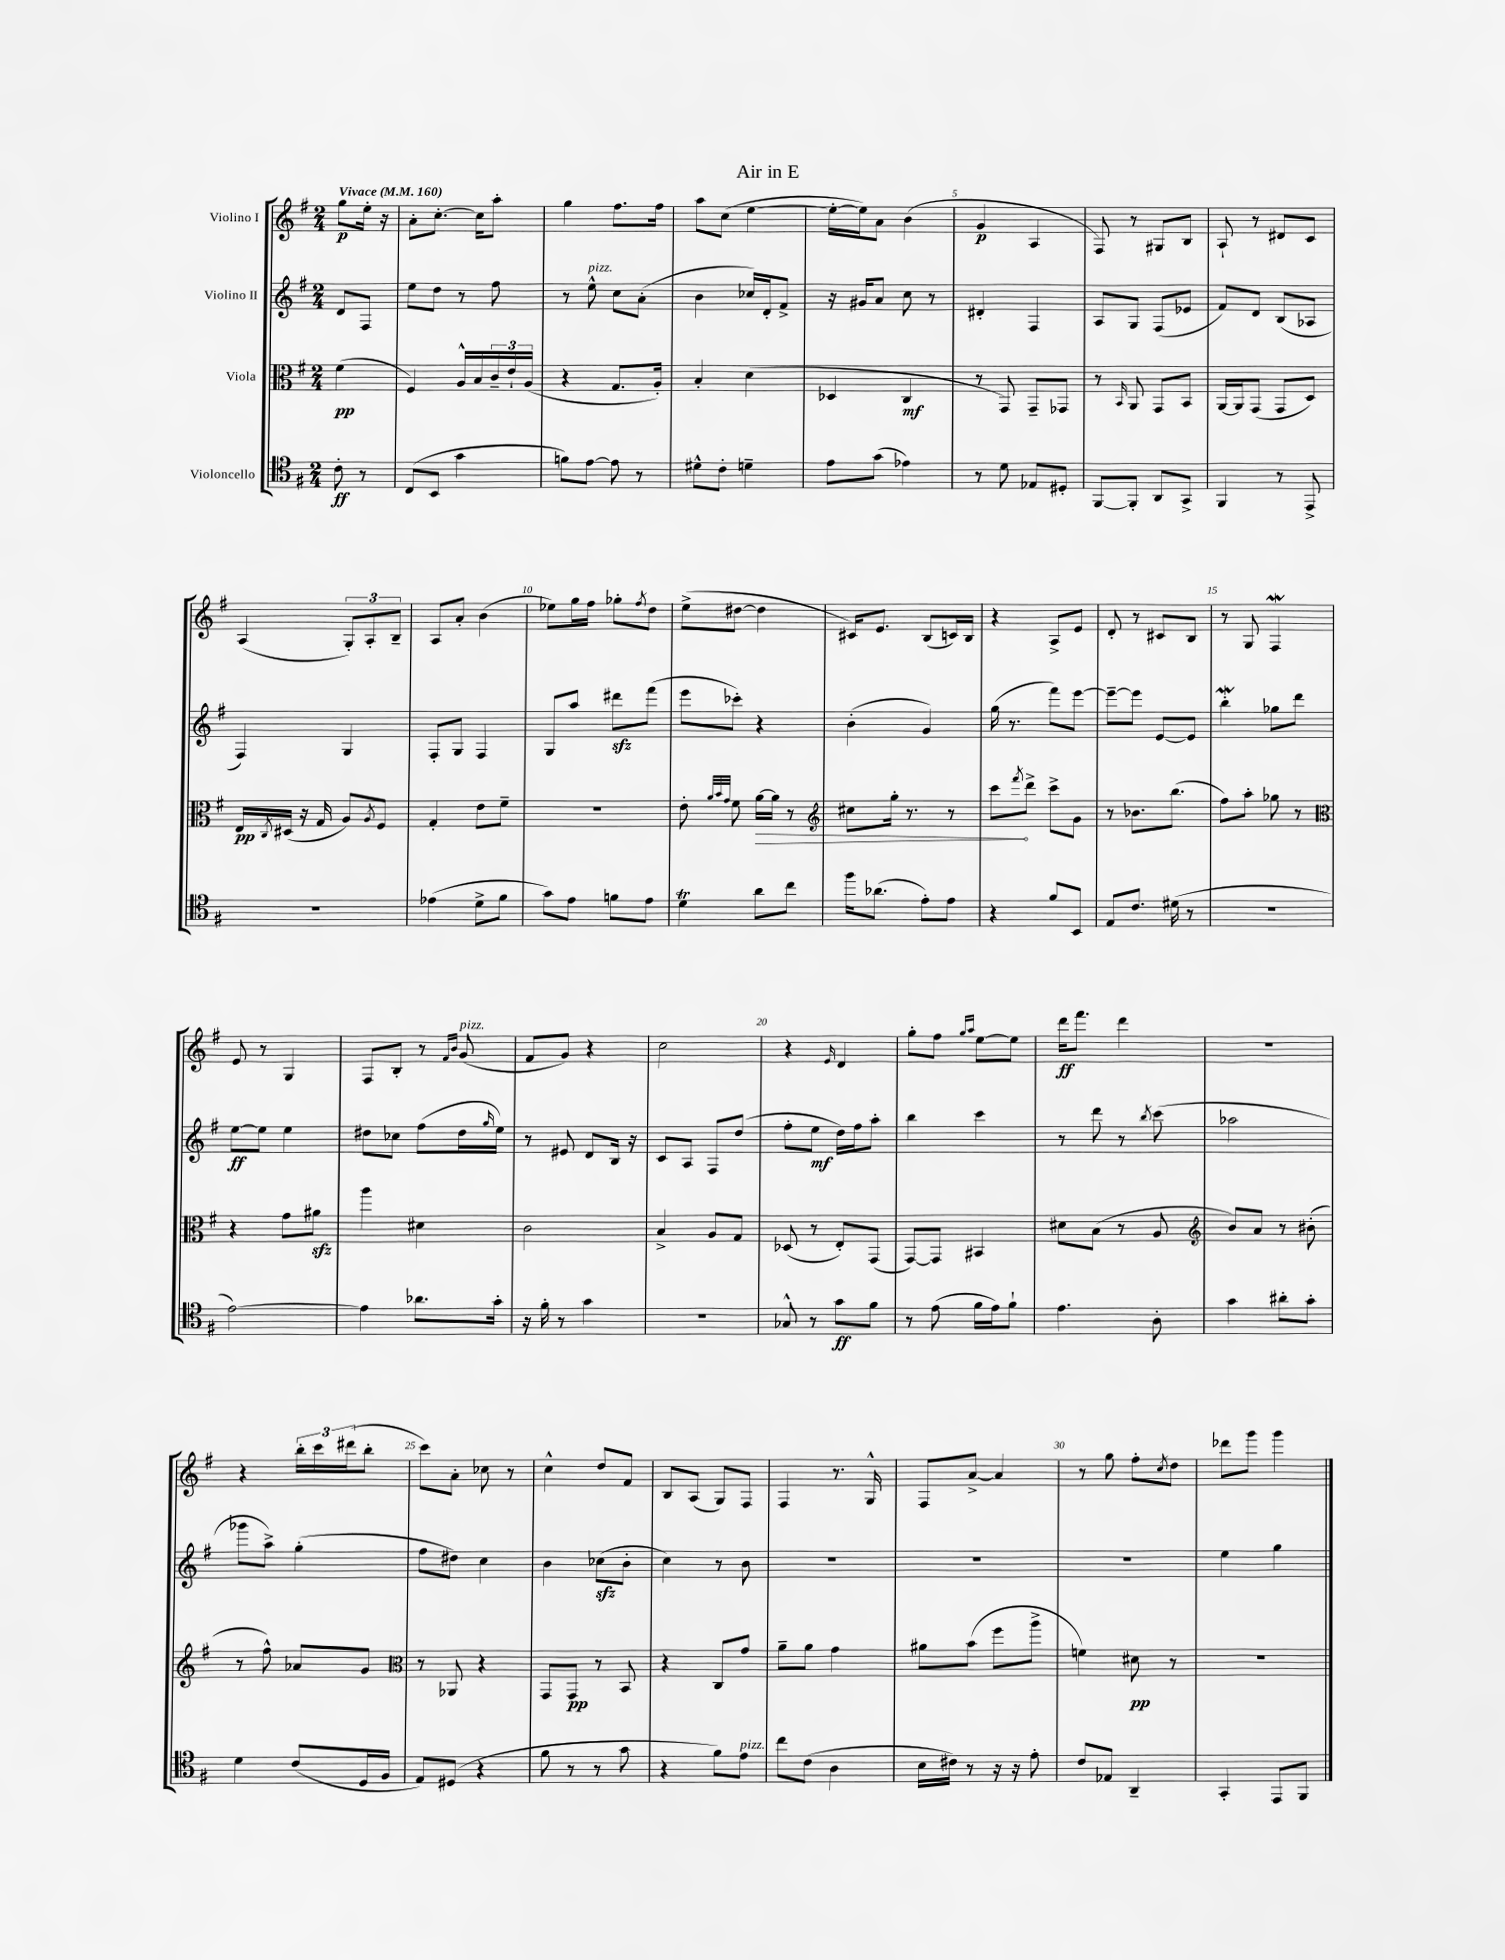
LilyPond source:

\header { title = "Air in E" }
<<
\new StaffGroup <<
\new Staff = "s0" \with { instrumentName = "Violino I" } {
    \clef treble \key g \major \numericTimeSignature \time 2/4 \partial 4 \tempo "Vivace" 4 = 160
    g''8\p e''16-. r16 |
    a'8-. c''8.~-. c''16 a''8-. |
    g''4 fis''8. fis''16 |
    a''8 c''8( e''4~ |
    e''16~-. e''16) a'8 b'4( |
    g'4\p a4 |
    fis8) r8 gis8 b8 |
    a8-! r8 dis'8 c'8 |
    a4( \tuplet 3/2 { g8-.) a8-. b8-- } |
    a8 a'8-. b'4( |
    ees''8) g''16 fis''16 ges''8-. \acciaccatura { fis''8 } d''8 |
    e''8->( dis''8~ dis''4 |
    cis'16) e'8. b8( c'16) b16 |
    r4 a8-> e'8 |
    d'8-. r8 cis'8 b8 |
    r8 g8 fis4\mordent |
    e'8 r8 g4 |
    fis8 b8-. r8 \grace { fis'16 b'16 } g'8^\markup { \italic "pizz." }( |
    fis'8 g'8) r4 |
    c''2 |
    r4 \grace { e'16 } d'4 |
    g''8-. fis''8 \grace { g''16 a''16 } e''8~ e''8 |
    d'''16\ff fis'''8. d'''4 |
    r2 |
    r4 \tuplet 3/2 { b''16-. c'''16 dis'''16( } b''8-. |
    c'''8) a'8-. ces''8 r8 |
    c''4-^ d''8 fis'8 |
    b8 a8( g8) fis8 |
    fis4 r8. g16-^ |
    fis8 a'8~-> a'4 |
    r8 g''8 fis''8-. \acciaccatura { c''8 } d''8 |
    des'''8 g'''8 g'''4 \bar "|." |
}
\new Staff = "s1" \with { instrumentName = "Violino II" } {
    \clef treble \key g \major \numericTimeSignature \time 2/4 \partial 4
    d'8 fis8 |
    e''8 d''8 r8 fis''8 |
    r8 e''8-^^\markup { \italic "pizz." } c''8 a'8-.( |
    b'4 ces''16) d'16-. fis'8-> |
    r16 gis'16 a'8 c''8 r8 |
    dis'4-. fis4 |
    a8 g8 fis8( ees'8 |
    fis'8) d'8 b8( aes8 |
    fis4) g4 |
    fis8-. g8 fis4 |
    g8 a''8 dis'''8\sfz fis'''8( |
    e'''8 ces'''8-.) r4 |
    b'4-.( g'4) |
    g''16( r8. fis'''8) e'''8~ |
    e'''8~-- e'''8 e'8~ e'8 |
    b''4-.\mordent ges''8 d'''8 |
    e''8~\ff e''8 e''4 |
    dis''8 ces''8 fis''8( dis''16 \grace { g''16 } e''16) |
    r8 eis'8 d'8 b16 r16 |
    c'8 a8 fis8 d''8( |
    fis''8-. e''8\mf d''16) fis''16 a''8-. |
    b''4 c'''4 |
    r8 d'''8 r8 \acciaccatura { b''8 } c'''8( |
    aes''2 |
    ges'''8 a''8->) g''4-.( |
    fis''8 dis''8) c''4 |
    b'4 ces''8\sfz( b'8-. |
    c''4) r8 b'8 |
    R2 |
    R2 |
    R2 |
    e''4 g''4 \bar "|." |
}
\new Staff = "s2" \with { instrumentName = "Viola" } {
    \clef alto \key g \major \numericTimeSignature \time 2/4 \partial 4
    fis'4\pp( |
    fis4) a16-^ b16 \tuplet 3/2 { c'16-- e'16-! a16( } |
    r4 g8. a16-.) |
    b4-. d'4( |
    des4 c4\mf |
    r8 g,8) g,8-- ges,8 |
    r8 \grace { b,16 } a,8 g,8 b,8 |
    a,16~ a,16 g,8( g,8 d8) |
    e16\pp \acciaccatura { c8 } dis16( r16 g16 a8) \acciaccatura { a8 } fis8 |
    g4-. e'8 fis'8-- |
    r2 |
    e'8-. \grace { a'32 b'32 g'32 } fis'8 \once \override Hairpin.circled-tip = ##t a'16~\> a'16 r8 |
    \clef treble cis''8 g''16-. r8. r8 |
    c'''8\! \acciaccatura { fis'''8 } d'''8-> c'''8-> g'8 |
    r8 bes'8. b''8.( |
    fis''8) a''8-. ges''8 r8 |
    \clef alto r4 g'8 ais'8\sfz |
    a''4 dis'4 |
    c'2 |
    b4-> a8 g8 |
    des8( r8 e8-.) g,8( |
    g,8~) g,8 bis,4 |
    dis'8 b8( r8 a8 |
    \clef treble b'8) a'8 r8 bis'8-.( |
    r8 fis''8-^) aes'8 g'8 |
    \clef alto r8 aes,8 r4 |
    g,8 g,8\pp r8 b,8 |
    r4 c8 g'8 |
    a'8-- a'8 g'4 |
    ais'8 b'8( fis''8 a''8-> |
    f'4) dis'8\pp r8 |
    R2 \bar "|." |
}
\new Staff = "s3" \with { instrumentName = "Violoncello" } {
    \clef tenor \key g \major \numericTimeSignature \time 2/4 \partial 4
    c'8-.\ff r8 |
    c8( b,8 g'4 |
    f'8) e'8~ e'8 r8 |
    dis'8-^ c'8-. d'4-- |
    e'8 g'8( ees'4) |
    r8 d'8 ees8 dis8-. |
    fis,8~ fis,8-. a,8 g,8-> |
    fis,4 r8 e,8-> |
    r2 |
    ees'4( d'8-> fis'8 |
    g'8) e'8 f'8 e'8 |
    d'4\trill a'8 c''8 |
    fis''16 aes'8.( e'8-.) e'8 |
    r4 fis'8 b,8 |
    e8 c'8. dis'16( r8 |
    R2 |
    e'2~) |
    e'4 aes'8. g'16-. |
    r16 fis'16-. r8 g'4 |
    R2 |
    ges8-^ r8 g'8\ff fis'8 |
    r8 e'8( fis'16 e'16) fis'8-! |
    e'4. a8-. |
    g'4 ais'8-. g'8-. |
    d'4 c'8( d16 fis16 |
    e8) dis8( r4 |
    fis'8 r8 r8 g'8 |
    r4 fis'8) e'8^\markup { \italic "pizz." } |
    c''8 c'8( a4 |
    b16 cis'16) r8 r16 r16 e'8-. |
    c'8 ees8 a,4-- |
    g,4-. e,8 fis,8 \bar "|." |
}
>>
>>
\layout { \context { \Score \override BarNumber.break-visibility = ##(#f #t #t) barNumberVisibility = #(every-nth-bar-number-visible 5) } }
